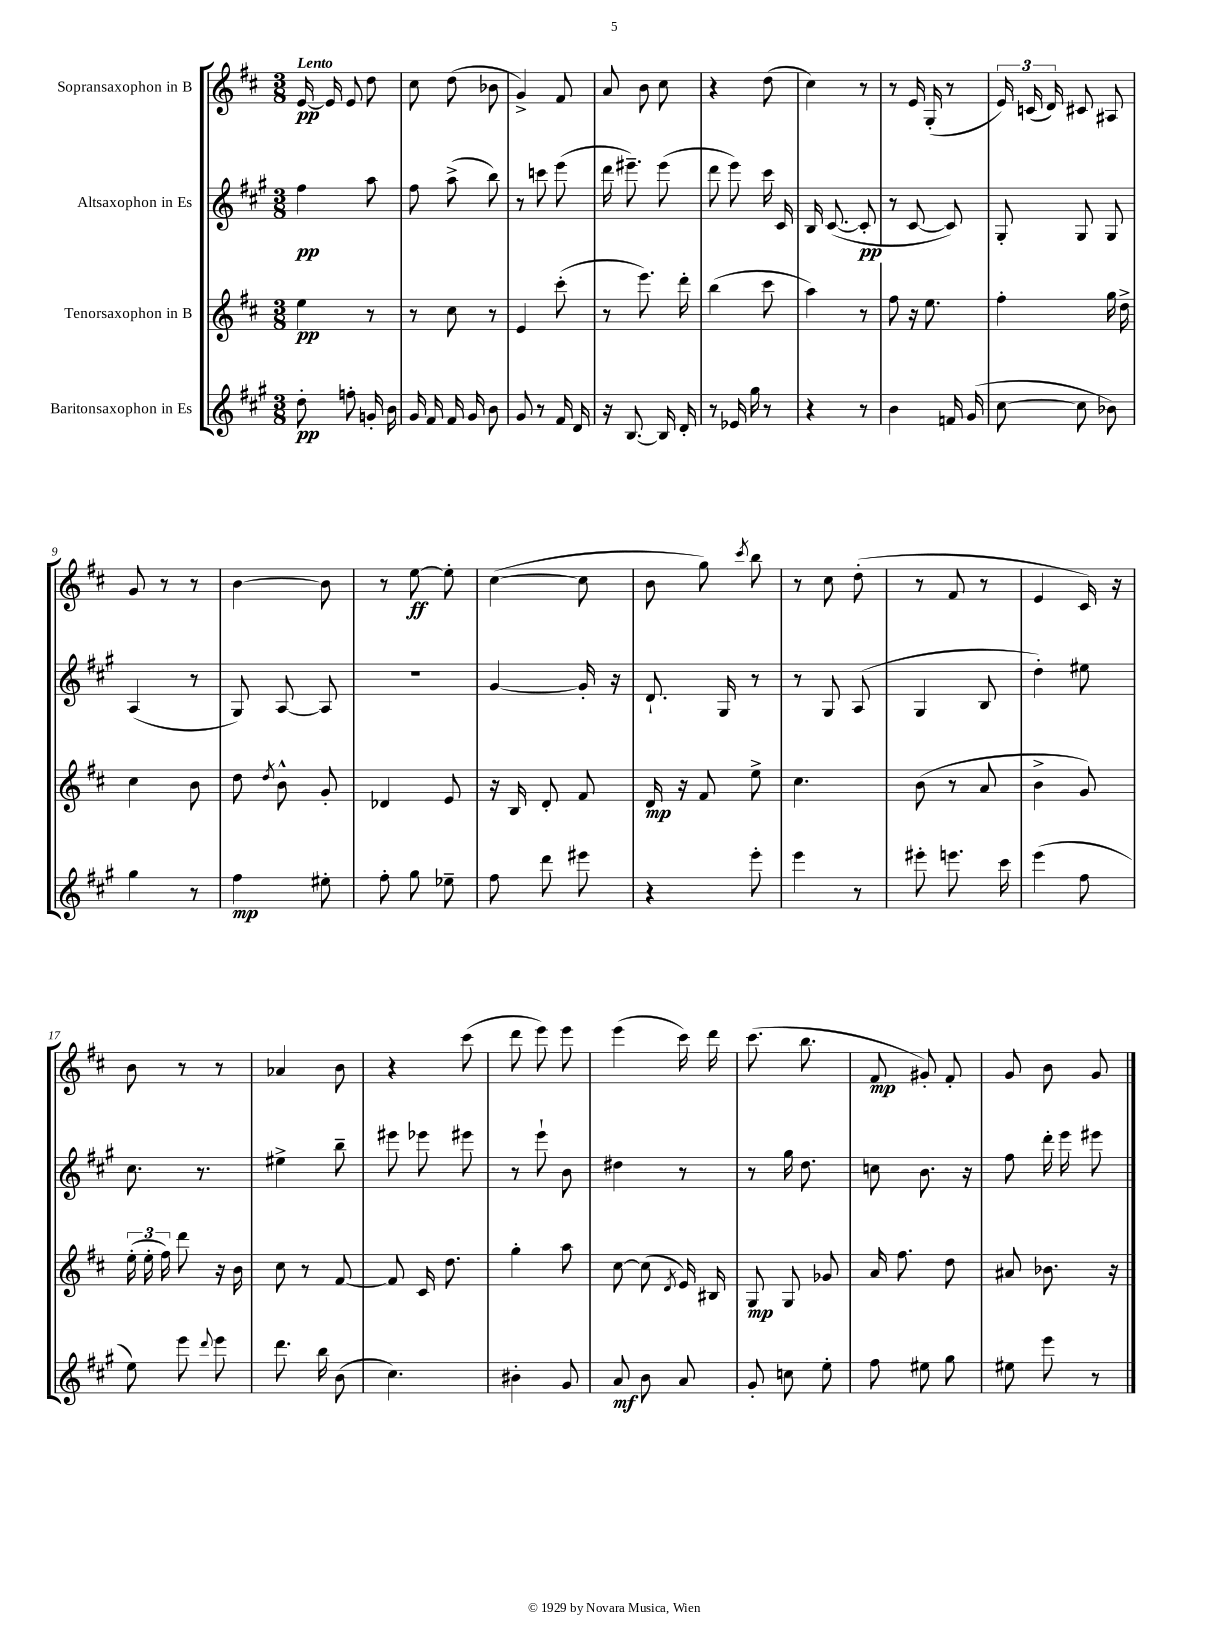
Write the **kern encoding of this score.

**kern	**kern	**kern	**kern
*staff4	*staff3	*staff2	*staff1
*clefG2	*clefG2	*clefG2	*clefG2
*k[f#c#g#]	*k[f#c#]	*k[f#c#g#]	*k[f#c#]
*M3/8	*M3/8	*M3/8	*M3/8
8dd'	4ee	4ff#	[16e
.	.	.	16e]
8ff'	.	.	8e
16g'	8r	8aa	8dd
16b	.	.	.
=	=	=	=
16g#	8r	8ff#	8cc#
16f#	.	.	.
16f#	8cc#	(8aa^	(8dd
16g#	.	.	.
8b	8r	8bb)	8b-
=	=	=	=
8g#	4e	8r	4g^)
8r	.	8ccc	.
16f#	(8ccc#'	(8eee	8f#
16d	.	.	.
=	=	=	=
16r	8r	16ddd	8a
[8.B	.	8.eee#~)	.
.	8.eee)	.	8b
16B]	.	(8eee#	8cc#
16d'	16ddd'	.	.
=	=	=	=
8r	(4bb	8ddd	4r
16e-	.	8eee)	.
16gg#	.	.	.
8r	8ccc#	16ccc#	(8dd
.	.	16c#	.
=	=	=	=
4r	4aa)	16B	4cc#)
.	.	([8.c#	.
8r	8r	8c#']	8r
=	=	=	=
4b	8ff#	8r	8r
.	16r	[8c#	16e
.	8.ee	.	(16G'
16f	.	8c#])	8r
(16g#	.	.	.
=	=	=	=
[8cc#	4ff#'	8G#'	24e)
.	.	.	(24c
.	.	.	24d)
8cc#]	.	8G#	8c#
8b-)	16gg	8G#	8A#
.	16dd^	.	.
=	=	=	=
4gg#	4cc#	(4A	8g
.	.	.	8r
8r	8b	8r	8r
=	=	=	=
4ff#	8dd	8G#)	[4b
.	8qdd	.	.
.	8b^^	[8A	.
8ee#'	8g'	8A]	8b]
=	=	=	=
8ff#'	4d-	4.r	8r
8gg#	.	.	[8ee
8ee-~	8e	.	8ee']
=	=	=	=
8ff#	16r	[4g#	([4cc#
.	16B	.	.
8ddd	8d'	.	.
8eee#	8f#	16g#']	8cc#]
.	.	16r	.
=	=	=	=
4r	16d	8.d`	8b
.	16r	.	.
.	8f#	.	8gg)
.	.	16G#	.
.	.	.	8qccc#
8eee'	8ee^	8r	8bb
=	=	=	=
4eee	4.cc#	8r	8r
.	.	8G#	8cc#
8r	.	(8A	(8dd'
=	=	=	=
8eee#'	(8b	4G#	8r
8.eee	8r	.	8f#
.	8a	8B	8r
16ccc#	.	.	.
=	=	=	=
(4eee	4b^	4dd')	4e
8ff#	8g)	8ee#	16c#)
.	.	.	16r
=	=	=	=
8ee)	(24ee'	8.cc#	8b
.	24ee'	.	.
.	24ff#)	.	.
8eee	8ddd	.	8r
.	.	8.r	.
8qqddd	.	.	.
8eee	16r	.	8r
.	16b	.	.
=	=	=	=
8.ddd	8cc#	4ee#^	4a-
.	8r	.	.
16bb	.	.	.
(8b	[8f#	8bb~	8b
=	=	=	=
4.cc#)	8f#]	8eee#	4r
.	16c#	8eee-	.
.	8.dd	.	.
.	.	8eee#	(8ccc#
=	=	=	=
4b#'	4gg'	8r	8ddd
.	.	8eee`	8eee)
8g#	8aa	8b	8eee
=	=	=	=
8a	[8cc#	4dd#	(4eee
8b	(8cc#]	.	.
.	8qd	.	.
8a	16e)	8r	16ccc#)
.	16B#	.	16ddd
=	=	=	=
8g#'	8G	8r	(8.ccc#
8cc	8G	16gg#	.
.	.	8.dd	8.bb
8ee'	8g-	.	.
=	=	=	=
8ff#	16a	8cc	8f#
.	8.ff#	.	.
8ee#	.	8.b	8g#')
8gg#	8dd	.	8f#'
.	.	16r	.
=	=	=	=
8ee#	8a#	8ff#	8g
8eee	8.b-	16ddd'	8b
.	.	16eee	.
8r	.	8eee#	8g
.	16r	.	.
==	==	==	==
*-	*-	*-	*-
